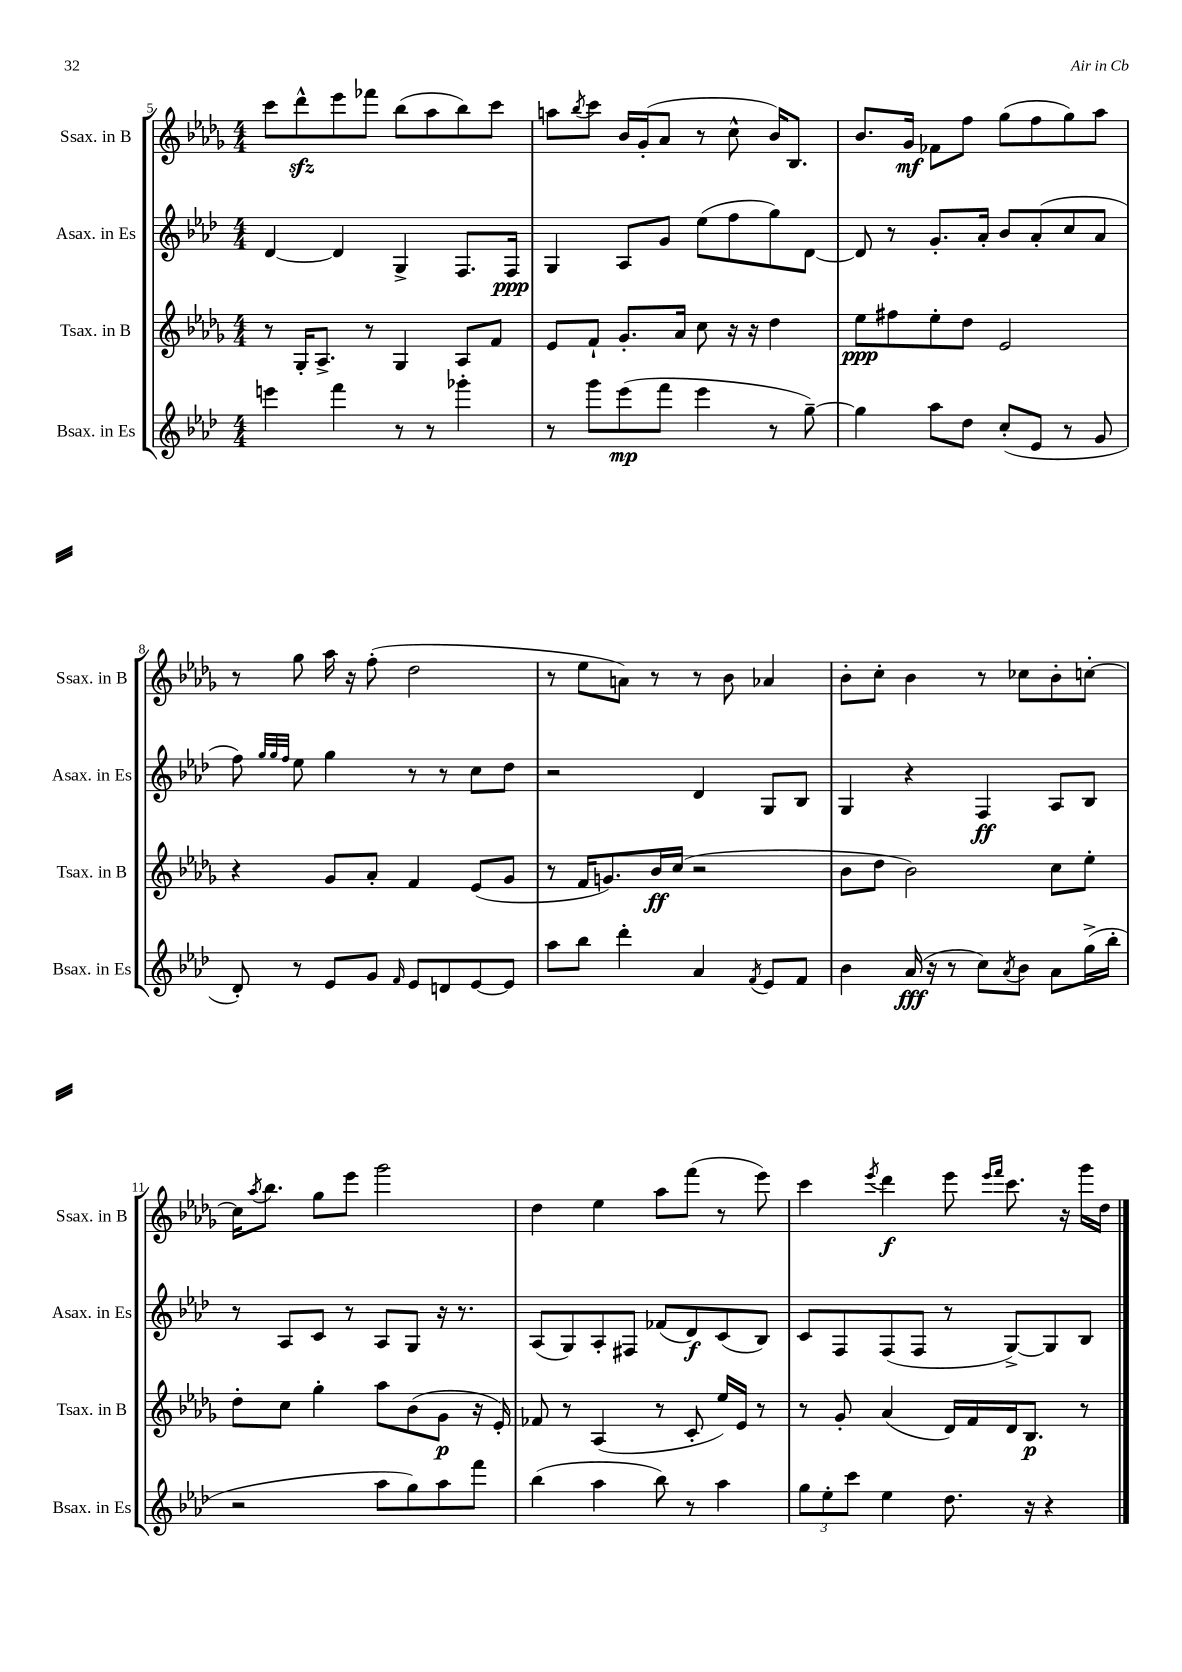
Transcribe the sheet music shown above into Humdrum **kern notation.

**kern	**kern	**kern	**kern
*staff4	*staff3	*staff2	*staff1
*clefG2	*clefG2	*clefG2	*clefG2
*k[b-e-a-d-]	*k[b-e-a-d-g-]	*k[b-e-a-d-]	*k[b-e-a-d-g-]
*M4/4	*M4/4	*M4/4	*M4/4
4eee	8r	[4d-	8ccc
.	16G-'	.	8ddd-^^
.	8.A-^	.	.
4fff	.	4d-]	8eee-
.	8r	.	8fff-
8r	4G-	4G^	(8bb-
8r	.	.	8aa-
4ggg-'	8A-	8.F	8bb-)
.	8f	.	8ccc
.	.	16F	.
=	=	=	=
8r	8e-	4G	8aa
.	.	.	8qbb-
8ggg	8f`	.	8ccc
(8eee-	8.g-'	8A-	16b-
.	.	.	(16g-'
8fff	.	8g	8a-
.	16a-	.	.
4eee-	8cc	(8ee-	8r
.	16r	8ff	8cc^^
.	16r	.	.
8r	4dd-	8gg)	16b-)
.	.	.	8.B-
[8gg~)	.	[8d-	.
=	=	=	=
4gg]	8ee-	8d-]	8.b-
.	8ff#	8r	.
.	.	.	16g-
8aa-	8ee-'	8.g'	8f-
8dd-	8dd-	.	8ff
.	.	16a-'	.
(8cc'	2e-	8b-	(8gg-
8e-	.	(8a-'	8ff
8r	.	8cc	8gg-)
8g	.	8a-	8aa-
=	=	=	=
8d-')	4r	8ff)	8r
.	.	32qqgg	.
.	.	32qqgg	.
.	.	32qqff	.
8r	.	8ee-	8gg-
8e-	8g-	4gg	16aa-
.	.	.	16r
8g	8a-'	.	(8ff'
16qqf	.	.	.
8e-	4f	8r	2dd-
8d	.	8r	.
[8e-	(8e-	8cc	.
8e-]	8g-	8dd-	.
=	=	=	=
8aa-	8r	2r	8r
8bb-	16f	.	8ee-
.	8.g)	.	.
4ddd-'	.	.	8a)
.	16b-	.	8r
.	(16cc	.	.
4a-	2r	4d-	8r
.	.	.	8b-
8qf	.	.	.
8e-	.	8G	4a-
8f	.	8B-	.
=	=	=	=
4b-	8b-	4G	8b-'
.	8dd-	.	8cc'
(16a-	2b-)	4r	4b-
16r	.	.	.
8r	.	.	.
8cc)	.	4F	8r
8qa-	.	.	.
8b-	.	.	8cc-
8a-	8cc	8A-	8b-'
(16gg^	8ee-'	8B-	[8cc'
16bb-'	.	.	.
=	=	=	=
2r	8dd-'	8r	16cc]
.	.	.	8qaa-
.	.	.	8.bb-
.	8cc	8A-	.
.	4gg-'	8c	8gg-
.	.	8r	8eee-
8aa-	8aa-	8A-	2ggg-
8gg)	(8b-	8G	.
8aa-	8g-	16r	.
.	.	8.r	.
8fff	16r	.	.
.	16e-')	.	.
=	=	=	=
(4bb-	8f-	(8A-	4dd-
.	8r	8G)	.
4aa-	(4A-	8A-'	4ee-
.	.	8F#	.
8bb-)	8r	(8f-	8aa-
8r	8c'	8d-)	(8fff
4aa-	16ee-)	(8c	8r
.	16e-	.	.
.	8r	8B-)	8eee-)
=	=	=	=
12gg	8r	8c	4ccc
12ee-'	.	.	.
.	8g-'	8F	.
12ccc	.	.	.
.	.	.	8qeee-
4ee-	(4a-	(8F	4ddd-
.	.	8F	.
8.dd-	16d-)	8r	8eee-
.	16f	.	.
.	.	.	16qqeee-
.	.	.	16qqfff
.	16d-	[8G^)	8.ccc
16r	8.B-	.	.
4r	.	8G]	.
.	.	.	16r
.	8r	8B-	16ggg-
.	.	.	16dd-
==	==	==	==
*-	*-	*-	*-
